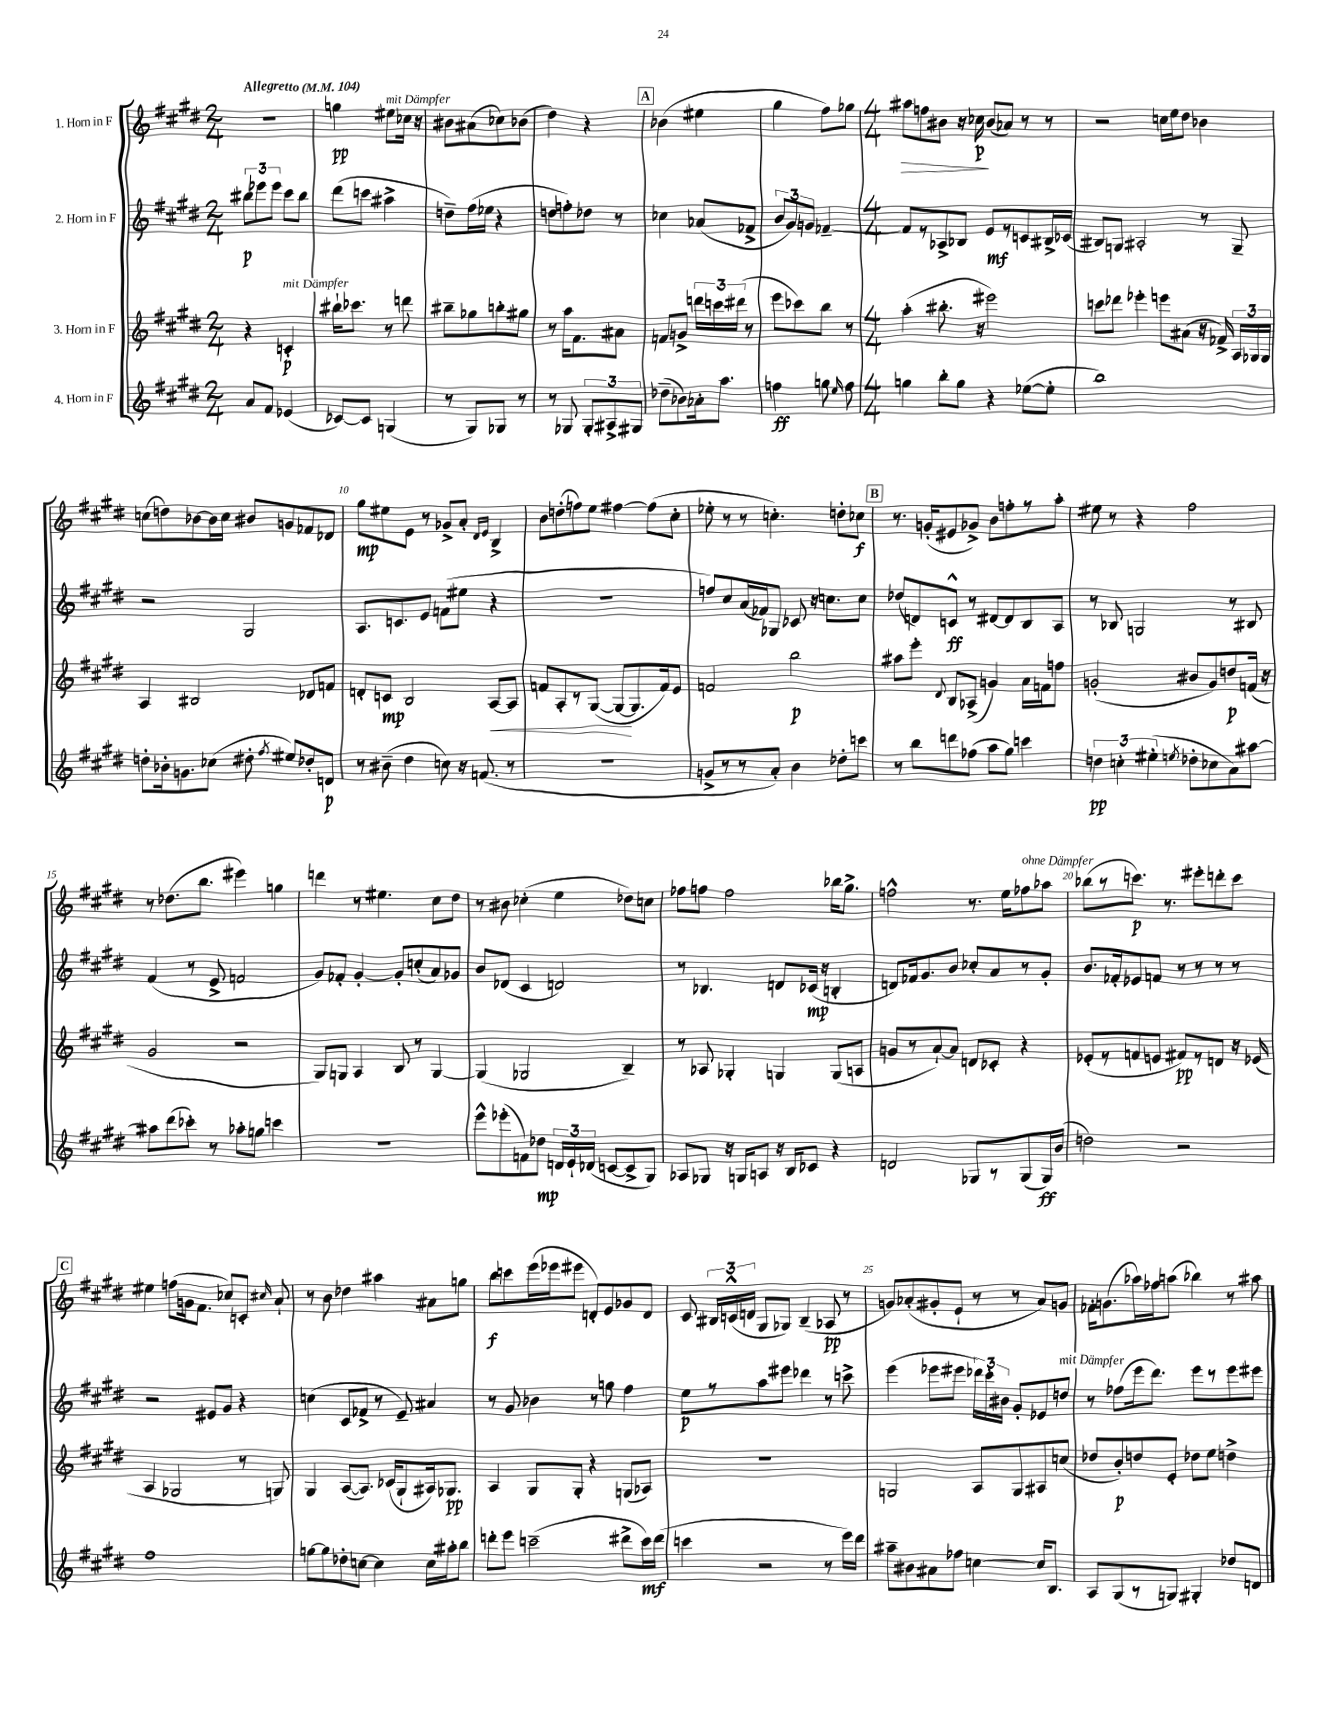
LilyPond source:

<<
\new StaffGroup <<
\new Staff = "s0" \with { instrumentName = "1. Horn in F" } {
    \clef treble \key e \major \numericTimeSignature \time 2/4 \tempo "Allegretto" 4 = 104
    \autoBeamOff r2 |
    g''4\pp eis''8[^\markup { \italic "mit Dämpfer" } ces''16] r16 |
    bis'8[ ais'8( ces''8) bes'8]( |
    dis''4) r4 |
    \mark \markup { \box "A" } bes'4( eis''4 |
    gis''4 fis''8[) ges''8] |
    \numericTimeSignature \time 4/4 ais''8[\> f''8 bis'8] r16 ces''16\p\! bis'8[( aes'8]) r8 r8 |
    r2 c''16[ e''16 dis''8] bes'4 |
    c''8[( d''8) bes'8~ bes'16 c''16] bis'8[ g'8 fes'8 des'8] |
    gis''8[\mp eis''8 e'8] r8 ges'8[-> a'8]-. \grace { dis'16[ e'16] } b4-> |
    b'8[ d''8-.( f''8) e''8] fis''4~ fis''8[( cis''8]-. |
    ees''8-. r8 r8 c''4.-.) d''8[-. ces''8]\f |
    \mark \markup { \box "B" } r8. g'16[-.( eis'8 ges'8]->) b'8[ f''8-. r8 a''8]-. |
    eis''8 r8 r4 fis''2 |
    r8 des''8.[( b''8.] eis'''4) g''4 |
    d'''4 r8 eis''4. cis''8[ dis''8] |
    r8 bis'8 ces''4-.( e''4 des''8[) c''8] |
    fes''8[ f''8] f''2 bes''16[ gis''8.]-> |
    f''2-^ r8. e''16[ fes''8^\markup { \italic "ohne Dämpfer" } aes''8] |
    bes''8[( r8 c'''8.]\p) r8. eis'''8[-. d'''8-. c'''8] |
    \mark \markup { \box "C" } eis''4 f''8[( g'16 fis'8.] ces''8[) c'8]-. \grace { cis''16 } a'8-! |
    r8 b'8 des''4 ais''4 ais'8[ g''8] |
    b''8[\f c'''8 e'''16( ees'''16 eis'''8] d'8[-.) e'8 ges'8 d'8] |
    cis'8 \tuplet 3/2 { bis16[ c'16-^( d'16] } gis8[ ges8]) bis4--( aes8\pp r8 |
    g'8[) aes'8-.( gis'8-. e'8]-! r8 r8 aes'8[) g'8] |
    fes'16[-. g'8.( aes''16) fes''16 a''8]( bes''4) r8 ais''8 \bar "|." |
}
\new Staff = "s1" \with { instrumentName = "2. Horn in F" } {
    \clef treble \key e \major \numericTimeSignature \time 2/4
    \autoBeamOff \tuplet 3/2 { bis''8[\p ees'''8 ees'''8] } cis'''8[ bis''8] |
    dis'''8[( c'''8] ais''4-> |
    d''8[--) fis''16( ees''16] r4 |
    d''8[ f''8-.) des''8] r8 |
    \mark \markup { \box "A" } ces''4 aes'8[( fes'8]-> |
    \tuplet 3/2 { b'8[ gis'8) g'8] } fes'4~-- |
    \numericTimeSignature \time 4/4 fes'8[ r8 aes8-> bes8] e'8[\mf r8 c'8 bis16-> ces'16]( |
    bis8[) g8] ais2-. r8 g8-- |
    r2 gis2 |
    a8.[ c'8. e'8] f'8[( eis''8] r4 |
    r1 |
    f''8[) cis''8 a'16( fes'16) ges8] ces'8 r16 c''8.[ c''8] |
    \mark \markup { \box "B" } des''8[( d'8) c'8]-^\ff r8 dis'8[~ dis'8 b8 a8] |
    r8 bes8 g2 r8 bis8 |
    fis'4( r8 e'8-> f'2 |
    gis'8[) fes'8]-. gis'4~-. \once \override Glissando.style = #'zigzag gis'8[-.\glissando c''8-.( a'8) ges'8] |
    b'8[ des'8]( cis'4 d'2) |
    r8 bes4. d'8[ ces'16]\mp( r16 b4-. |
    d'8[) fes'16 gis'8. b'8] ces''8[-. a'8 r8 gis'8]-. |
    b'8.[ fes'16-. ees'8 f'8] r8 r8 r8 r8 |
    \mark \markup { \box "C" } r2 eis'8[ gis'8] r4 |
    c''4( cis'8[ fes'8]-> r8 e'8--) ais'4 |
    r8 gis'8 bes'4 r8 g''8 fis''4 |
    e''8[\p r8 a''8 eis'''8] des'''4 r8 c'''8-> |
    e'''4( ees'''8[ eis'''8] \tuplet 3/2 { des'''16[) cis'''16-. bis'16] } gis'8[-. ees'8 d''8]^\markup { \italic "mit Dämpfer" } |
    r8 fes''8[( e'''16 dis'''8.]) e'''8[ r8 e'''8 eis'''8] \bar "|." |
}
\new Staff = "s2" \with { instrumentName = "3. Horn in F" } {
    \clef treble \key e \major \numericTimeSignature \time 2/4
    \autoBeamOff r4 c'4-.\p^\markup { \italic "mit Dämpfer" } |
    bis''16[-! ces'''8.] r8 d'''8 |
    bis''8[-- ges''8 b''8-. gis''8] |
    r8 a''16[ fis'8. ais'8] |
    \mark \markup { \box "A" } f'8[ g'8]-> \tuplet 3/2 { d'''16[ c'''16 dis'''16]( } r8 |
    e'''8[ ces'''8) b''8] r8 |
    \numericTimeSignature \time 4/4 a''4-.( bis''8.-. r16 eis'''2) |
    c'''8[ des'''8] ees'''4-. e'''8[ ais'8]( r16 fes'16->) \tuplet 3/2 { a16[ ges16 ges16] } |
    a4 bis2 des'8[ f'8] |
    d'8[-. c'8]\mp b2 a8[~\< a8] |
    f'8[ a8-. r8 gis8]~( gis8[~\! gis8. f'16) e'8] |
    f'2 b''2\p |
    \mark \markup { \box "B" } ais''8[ e'''8]-. \appoggiatura { dis'8 } b8[ aes8]->( g'4) a'16[ f'16 f''8] |
    g'2-.( bis'8[ g'8) d''8\p f'16]( r16 |
    gis'2 r2 |
    gis8[) g8] a4 b8 r8 g4~ |
    g4( ges2 b4--) |
    r8 aes8 ges4-. g4 g8[( a8] |
    g'8[ r8 a'8~-!) a'8] d'8[ ces'8]-. r4 |
    ees'8[-.( r8 f'8 e'8] fis'8[\pp) r8 d'8] r16 ees'16( |
    \mark \markup { \box "C" } a4 ges2 r8 g8) |
    gis4 a8[~( a8.]) ces'16[( gis8-! ais16) ges8.]\pp |
    a4 gis8[ gis8]-. r4 g8[( aes8]) |
    R1 |
    g2 a8[ g8 ais8 c''8]( |
    des''8[ b'8-.\p) d''8 e'8]-. des''8[ e''8] d''4-> \bar "|." |
}
\new Staff = "s3" \with { instrumentName = "4. Horn in F" } {
    \clef treble \key e \major \numericTimeSignature \time 2/4
    \autoBeamOff a'8[ fis'8] ees'4( |
    ces'8[~) ces'8] g4( |
    r8 gis8[) ges8] r8 |
    r8 ges8 \tuplet 3/2 { ges8[-. ais8-> gis8] } |
    \mark \markup { \box "A" } des''8[--( bes'8) aes'16-. a''8.] |
    f''4\ff g''8 \grace { e''16 } f''8 |
    \numericTimeSignature \time 4/4 g''4 b''8[-. g''8] r4 ees''8[~( ees''8]-. |
    b''1) |
    d''8[-. bes'16-. g'8. ces''8]( dis''8-. \acciaccatura { fis''8 } eis''8[) des''8-. d'8]\p |
    r8 bis'8--( dis''4 c''8) r16 f'8.( r8 |
    R1 |
    g'8[-> r8 r8 a'8]-.) b'4 des''8[-. c'''8] |
    \mark \markup { \box "B" } r8 b''8[ d'''8 fes''8]( a''8[ gis''8]) c'''4 |
    \tuplet 3/2 { d''4\pp c''4-. eis''4-.( } \acciaccatura { e''8 } des''8[-. ces''8 a'8) ais''8]~ |
    ais''8[ dis'''8( ces'''8]-.) r8 aes''8[-. g''8] c'''4 |
    r1 |
    e'''8[-^ ees'''8-.( f'8) des''8]\mp \tuplet 3/2 { d'16[ e'16-! des'16]( } c'8[~ c'8-> gis8]) |
    aes8[ ges8] r16 g16[ a8] r16 b16[ ces'8] r4 |
    d'2 ges8[ r8 ges8( ges16\ff) b'16]( |
    d''2) r2 |
    \mark \markup { \box "C" } fis''1 |
    g''8[~ g''8 des''8-. c''8]~ c''4 c''16[ ais''16-. b''8] |
    d'''8[-. e'''8] c'''2--( dis'''8[-> c'''16\mf) dis'''16]( |
    c'''4 r2 r8 e'''16[) dis'''16] |
    ais''8[-- bis'8 ais'8 fes''8] c''4~ c''16[ b8.] |
    a8[ gis8( r8 g8]) gis4-. des''8[ d'8] \bar "|." |
}
>>
>>
\layout { \context { \Score \override BarNumber.break-visibility = ##(#f #t #t) barNumberVisibility = #(every-nth-bar-number-visible 5) } }
